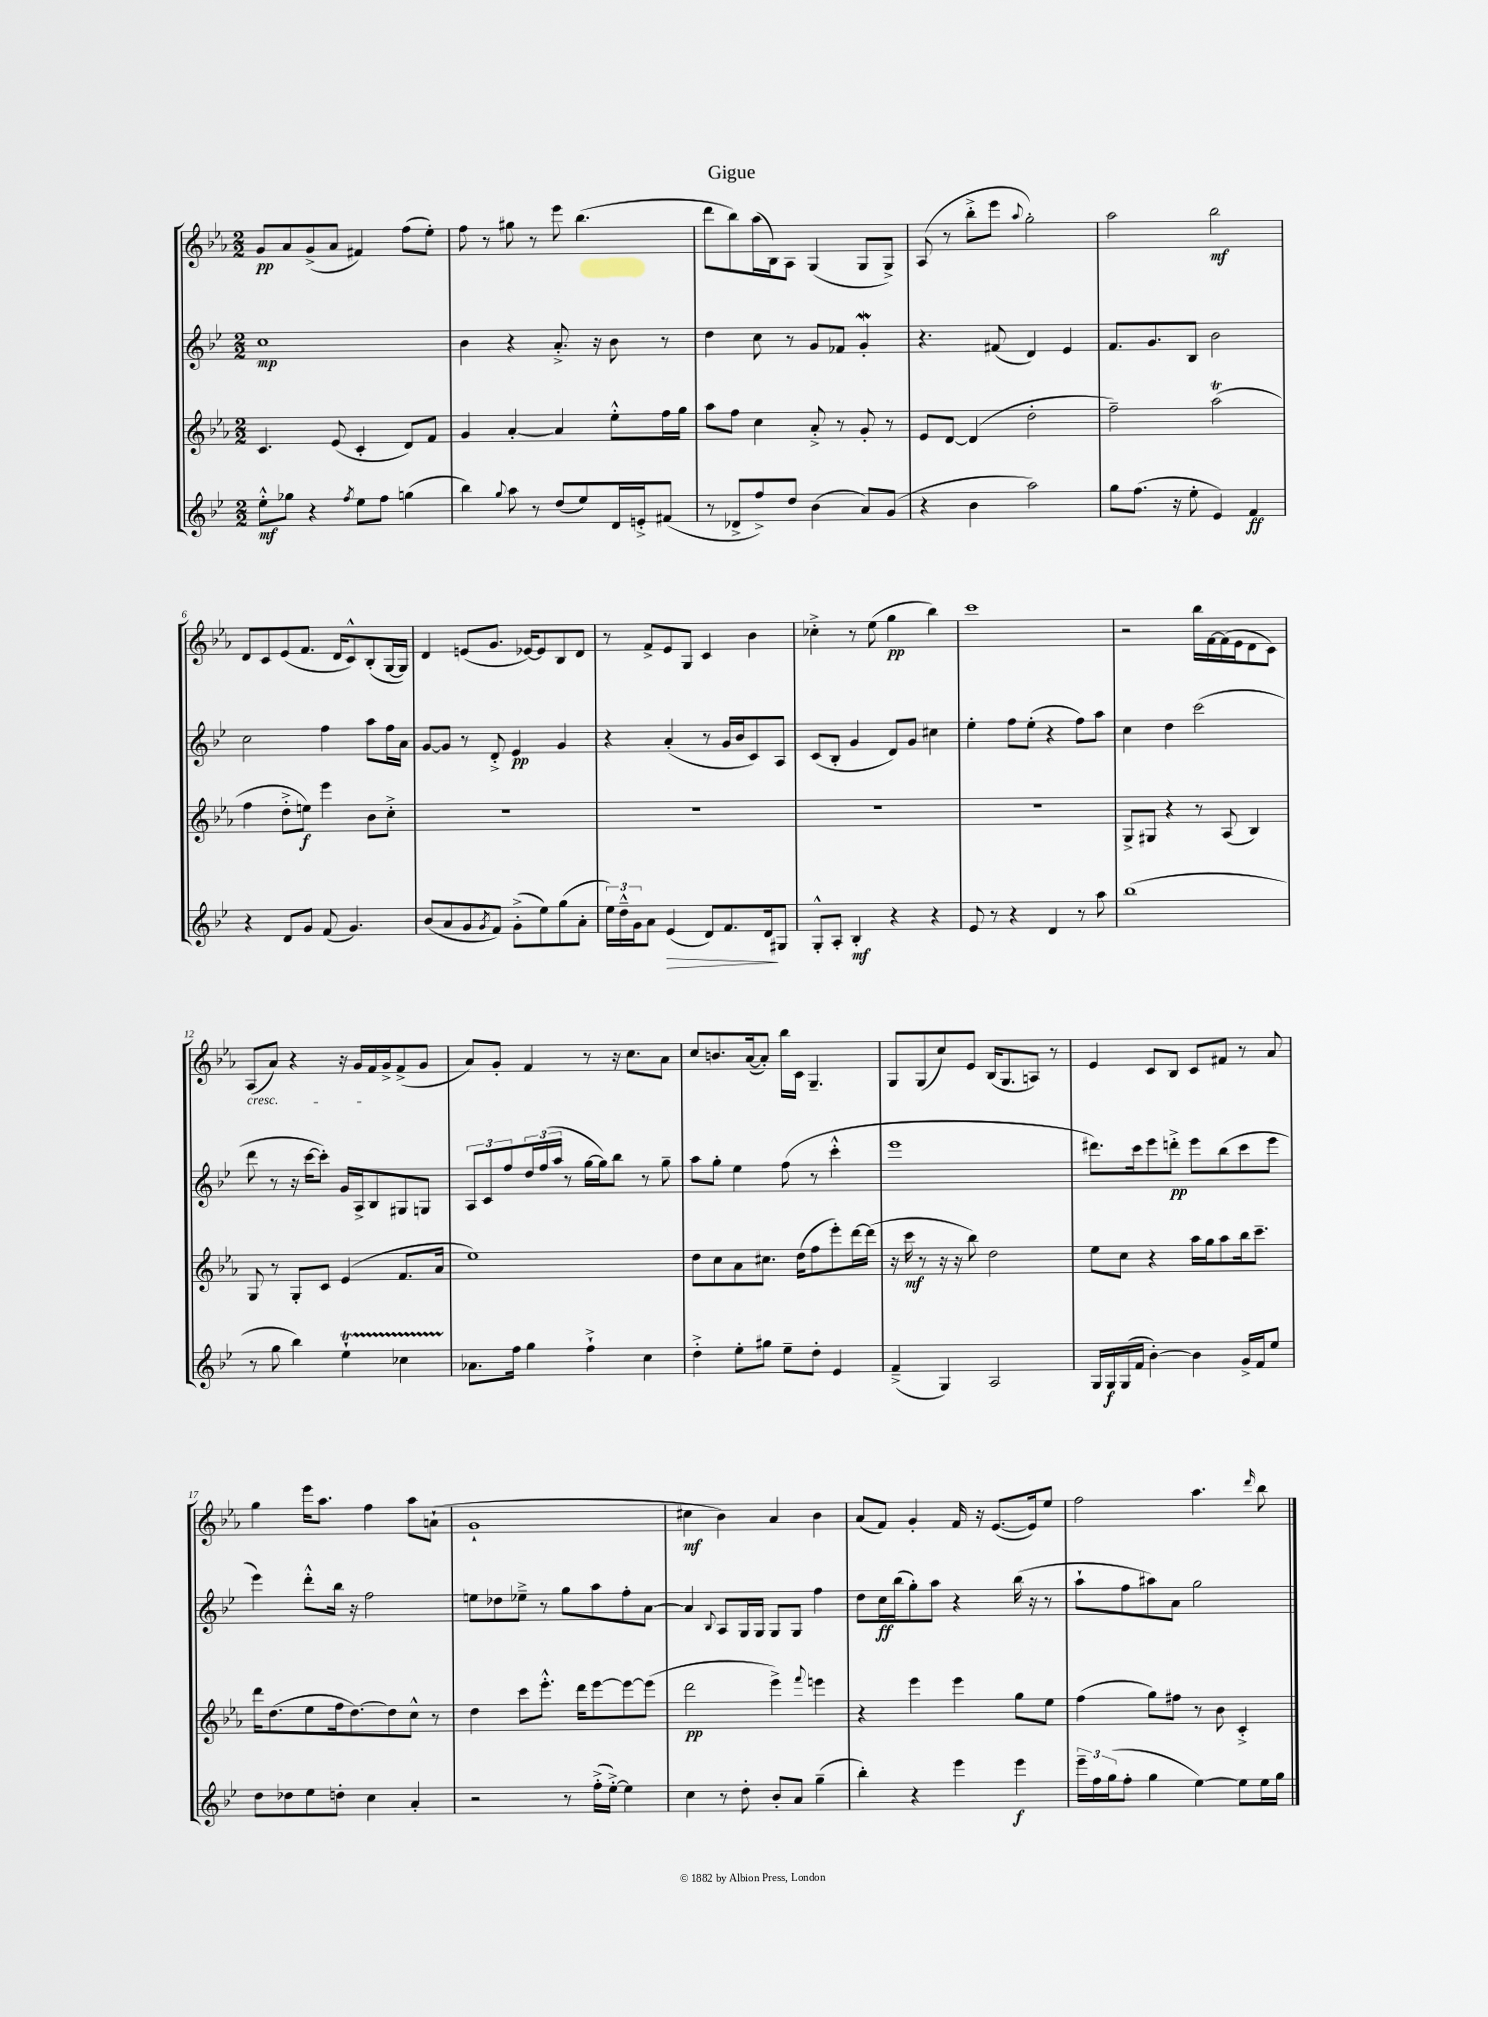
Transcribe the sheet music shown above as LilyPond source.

\header { title = "Gigue" }
<<
\new StaffGroup <<
\new Staff = "s0" {
    \clef treble \key ees \major \numericTimeSignature \time 2/2
    g'8\pp aes'8 g'8->( aes'8 fis'4) f''8( ees''8-.) |
    f''8 r8 gis''8 r8 ees'''8 bes''4.( |
    d'''8 bes''8) aes''16( bes16) aes8 g4( g8 g8->) |
    aes8( r8 bes''8-.-> ees'''8 \appoggiatura { aes''8 } g''2-.) |
    aes''2 bes''2\mf |
    d'8 c'8 ees'8( f'8. d'16 c'8-^) bes8-.( g16~ g16) |
    d'4 e'8( g'8. ees'16~) ees'8 bes8 d'8 |
    r8 f'8-> ees'8 g8 c'4 bes'4 |
    ces''4-.-> r8 ees''8( g''4\pp bes''4) |
    c'''1 |
    r2 bes''16 f'16~ f'16( ees'16 d'8 c'8) |
    aes8\cresc( aes'8) r4 r16 g'16 f'16 g'16->\! f'8->( g'8 |
    aes'8) g'8-. f'4 r8 r16 c''8. aes'8 |
    c''8 b'8. aes'16~( aes'8-.) bes''16 c'16 g4.-- |
    g8 g8( c''8) ees'8 bes16( g8. a8) r8 |
    ees'4 c'8 bes8 c'8 fis'8 r8 aes'8 |
    g''4 ees'''16 aes''8. f''4 aes''8 a'8-!( |
    g'1-! |
    cis''4\mf bes'4) aes'4 bes'4 |
    aes'8( f'8) g'4-. f'16 r16 ees'8.~( ees'16) ees''8 |
    f''2 aes''4. \grace { d'''16 } bes''8 \bar "|." |
}
\new Staff = "s1" {
    \clef treble \key bes \major \numericTimeSignature \time 2/2
    c''1\mp |
    bes'4 r4 a'8.-.-> r16 bes'8 r8 |
    d''4 c''8 r8 g'8 fes'8 g'4-.\mordent |
    r4. fis'8( d'4) ees'4 |
    f'8. g'8. bes8 bes'2 |
    c''2 f''4 a''8 f''16 a'16 |
    g'8~ g'8 r8 d'8-.-> ees'4\pp g'4 |
    r4 a'4-.( r8 g'16 bes'16 c'8) a8 |
    c'8( bes8-. g'4 d'8) g'8 cis''4 |
    ees''4-. f''8 ees''8-.( r4 f''8) a''8 |
    c''4 d''4 c'''2( |
    d'''8 r8 r16 c'''16~ c'''8-.) g'16 a16-> bes8 gis8 g8 |
    \tuplet 3/2 { a8 c'8 f''8 } \tuplet 3/2 { d''16 f''16( a''16 } r8 g''16~ g''16) bes''8 r8 g''8-- |
    a''8 g''8-. ees''4 f''8( r8 c'''4-.-^ |
    ees'''1 |
    dis'''8.) c'''16 ees'''8 d'''8-.->\pp ees'''8 bes''8( c'''8 ees'''8 |
    ees'''4) d'''8-.-^ bes''16 r16 f''2 |
    e''8 des''8 ees''8---> r8 g''8 a''8 f''8-. a'8~ |
    a'4 \appoggiatura { bes8 } a8 g16 g16 g8 g8 f''4 |
    d''8 c''16\ff bes''16( g''8-.) a''8 r4 bes''16( r16 r8 |
    a''8-! f''8 ais''8) a'8 g''2 \bar "|." |
}
\new Staff = "s2" {
    \clef treble \key ees \major \numericTimeSignature \time 2/2
    c'4. ees'8( c'4-. d'8) f'8 |
    g'4 aes'4~-. aes'4 ees''8-.-^ f''16 g''16 |
    aes''8 f''8 c''4 aes'8-.-> r8 g'8-. r8 |
    ees'8 d'8~ d'4( d''2-. |
    f''2--) aes''2\trill( |
    f''4 d''8-.-> e''8\f) ees'''4 bes'8 c''8-.-> |
    R1 |
    R1 |
    R1 |
    R1 |
    g8-> gis8 r4 r8 aes8( bes4) |
    g8 r8 g8-. c'8 ees'4( f'8. aes'16 |
    ees''1) |
    d''8 c''8 aes'8 cis''8. d''16( f''8 ees'''8-.) d'''16~ d'''16( |
    r16 c'''16\mf r8 r16 r16 bes''8) d''2 |
    ees''8 c''8 r4 aes''16 g''16 aes''8 bes''16 c'''8.-- |
    d'''16 d''8.( ees''8 f''16 d''8.~) d''8 c''8-^ r8 |
    d''4 c'''8 ees'''8.-.-^ d'''16 ees'''8~ ees'''8~ ees'''8( |
    d'''2\pp ees'''4->) \appoggiatura { f'''8 } e'''4 |
    r4 ees'''4 ees'''4 g''8 ees''8 |
    f''4( g''8) fis''8 r8 bes'8 c'4-.-> \bar "|." |
}
\new Staff = "s3" {
    \clef treble \key bes \major \numericTimeSignature \time 2/2
    ees''8-.-^\mf ges''8 r4 \acciaccatura { f''8 } ees''8 f''8 g''4( |
    bes''4) \appoggiatura { g''8 } a''8 r8 d''8( ees''8) d'16 e'16-.-> fis'8( |
    r8 des'8-> f''8->) d''8 bes'4( a'8) g'8( |
    r4 bes'4 a''2) |
    g''8 f''8.( r16 ees''8-. ees'4) f'4\ff |
    r4 d'8 g'8 f'8( g'4.) |
    bes'8( a'8 g'8 \acciaccatura { g'8 } f'8) g'8-.->( ees''8) g''8( a'8-. |
    \tuplet 3/2 { ees''16) d''16---^ g'16 } a'8 ees'4\>( d'8) f'8. d'16\! gis8 |
    g8-.-^ a8-. bes4-.\mf r4 r4 |
    ees'8 r8 r4 d'4 r8 a''8 |
    bes''1( |
    r8 g''8 bes''4) ees''4-!\startTrillSpan ces''4 |
    aes'8.\stopTrillSpan f''16 g''4 f''4-!-> c''4 |
    d''4-.-> ees''8-. gis''8 ees''8-- d''8-. ees'4 |
    f'4--->( g4) a2 |
    g16 g16\f g16( f'16 bes'4~-.) bes'4 g'16-> f'16 ees''8 |
    d''8 des''8 ees''8 d''8-. c''4 a'4-. |
    r2 r8 f''16-.->( ees''16~-.->) ees''4 |
    c''4 r8 d''8-. bes'8-. a'8 g''4--( |
    bes''4-.) r4 ees'''4 ees'''4\f |
    \tuplet 3/2 { ees'''16-- f''16 g''16( } f''8-. g''4 ees''4~) ees''8 ees''16 g''16 \bar "|." |
}
>>
>>
